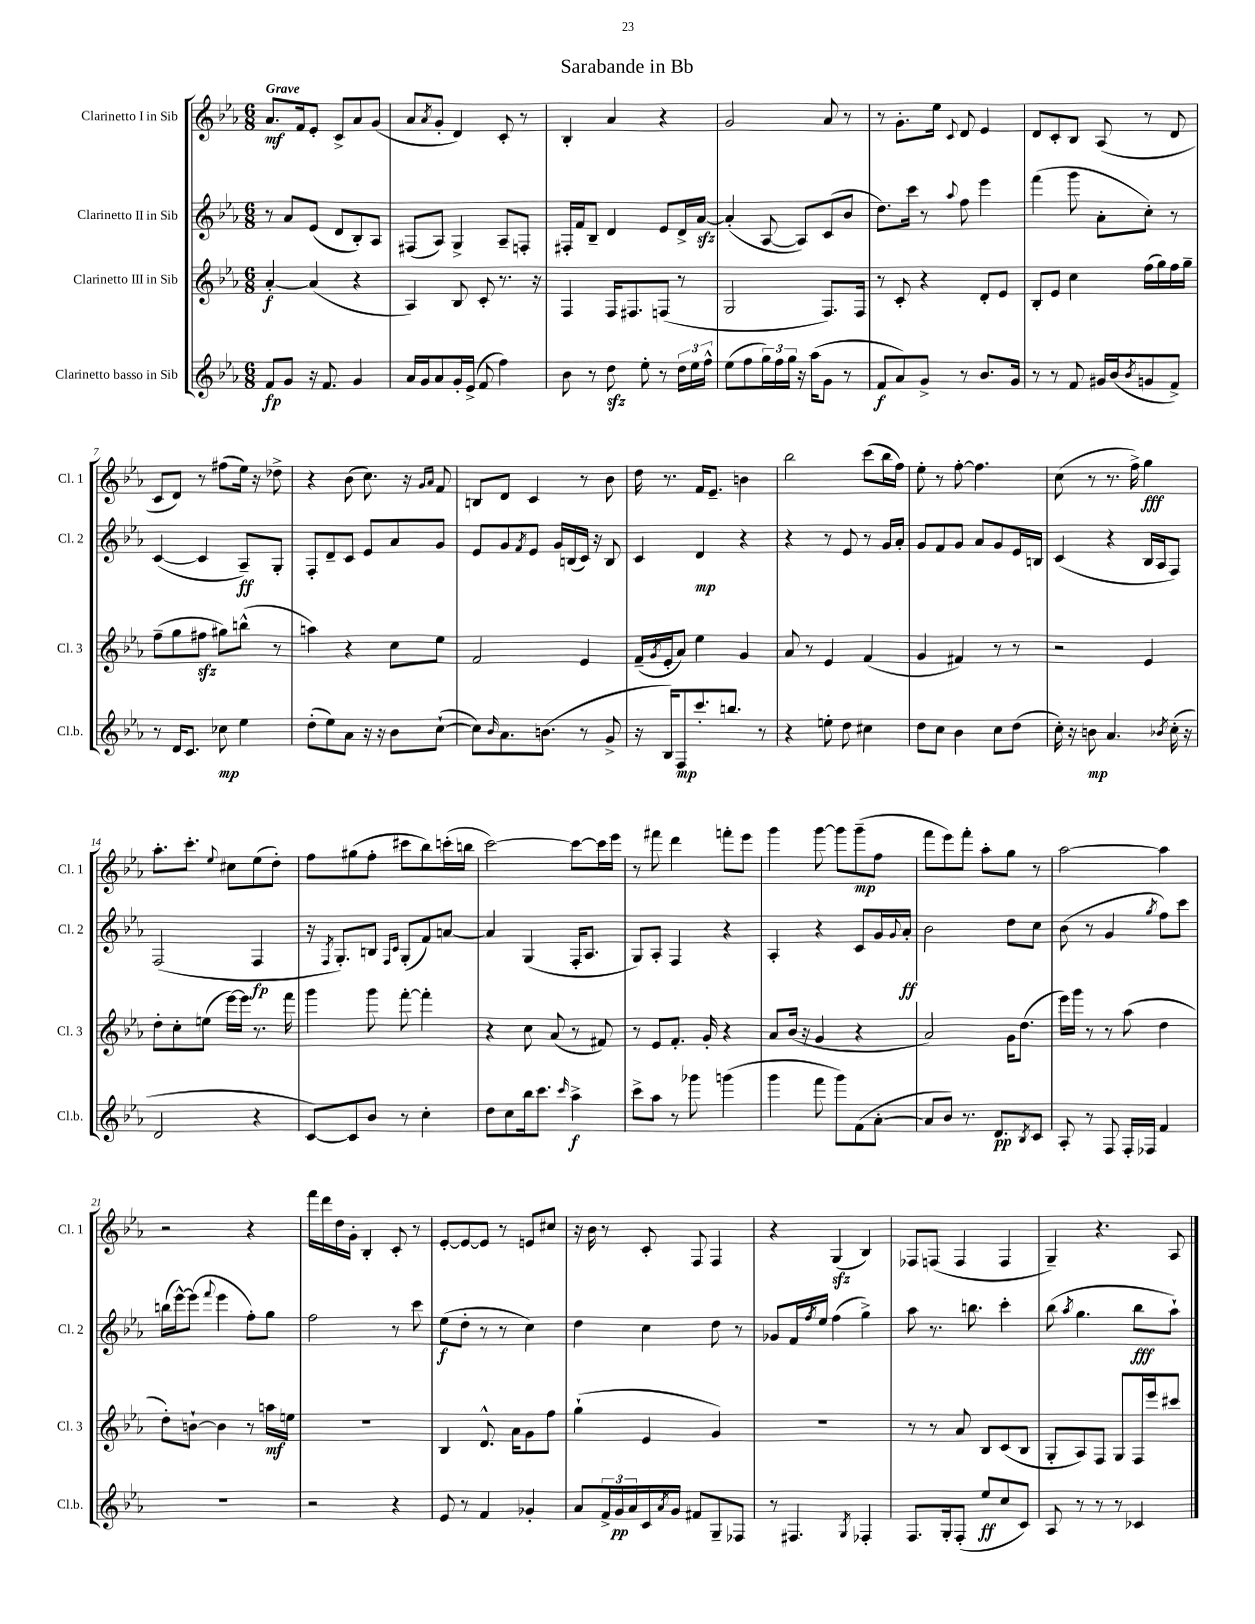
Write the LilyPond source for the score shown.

\header { title = "Sarabande in Bb" }
<<
\new StaffGroup <<
\new Staff = "s0" \with { instrumentName = "Clarinetto I in Sib" shortInstrumentName = "Cl. 1" } {
    \clef treble \key ees \major \numericTimeSignature \time 6/8 \tempo "Grave"
    aes'8.\mf f'16 ees'8-. c'8-> aes'8 g'8( |
    aes'8 \acciaccatura { aes'8 } g'8-. d'4) c'8-. r8 |
    bes4-. aes'4 r4 |
    g'2 aes'8 r8 |
    r8 g'8.-. ees''16 \appoggiatura { c'8 } d'8 ees'4 |
    d'8 c'8-. bes8 aes8( r8 d'8 |
    c'8 d'8) r8 fis''8( ees''16) r16 des''8-> |
    r4 bes'8( c''8.) r16 \grace { g'16 aes'16 } f'8 |
    b8 d'8 c'4 r8 bes'8 |
    d''16 r8. f'16 ees'8.-- b'4 |
    bes''2 c'''8( bes''16 f''16) |
    ees''8-. r8 f''8~-. f''4. |
    c''8( r8 r8. f''16->) g''4\fff |
    aes''8.-. c'''8.-. \appoggiatura { ees''8 } cis''8 ees''8( d''8-.) |
    f''8 gis''8( f''8-. cis'''8 bes''8) c'''16-.( b''16 |
    c'''2~) c'''8~ c'''16 ees'''16 |
    r8 fis'''8 d'''4 f'''8-. ees'''8 |
    g'''4 g'''8~ g'''8 g'''8--\mp( f''8 |
    f'''8 ees'''8) f'''8-. aes''8-. g''8 r8 |
    aes''2~ aes''4 |
    r2 r4 |
    f'''16 d'''16 d''16 g'16-. bes4-. c'8-. r8 |
    ees'8~-. ees'8~ ees'8 r8 e'8 cis''8 |
    r16 bes'16 r8 c'8-. f8 f4 |
    r4 g4\sfz( bes4) |
    fes8 f8( f4 f4 |
    g4--) r4. aes8 \bar "|." |
}
\new Staff = "s1" \with { instrumentName = "Clarinetto II in Sib" shortInstrumentName = "Cl. 2" } {
    \clef treble \key ees \major \numericTimeSignature \time 6/8
    r8 aes'8 ees'8( d'8 bes8-.) aes8 |
    fis8( aes8) g4-> aes8-- f8-. |
    fis16-. f'16 bes8-- d'4 ees'8 d'16-> aes'16~\sfz |
    aes'4-.( aes8~ aes8) c'8( bes'8 |
    d''8.) c'''16 r8 \appoggiatura { aes''8 } f''8 ees'''4 |
    f'''4( g'''8 aes'8-. c''8-.) r8 |
    c'4~( c'4 aes8--\ff) g8-. |
    f8-. d'8-- c'8 ees'8 aes'8 g'8 |
    ees'8 g'8 \acciaccatura { f'8 } ees'8 g'16 b16( c'16) r16 b8 |
    c'4 d'4\mp r4 |
    r4 r8 ees'8 r8 g'16 aes'16-. |
    g'8 f'8 g'8 aes'8 g'8 ees'16 b16 |
    c'4( r4 bes16 aes16 f8) |
    f2( f4\fp |
    r16 \acciaccatura { f8 } g8.-.) b8 \grace { f16 c'16 } g8-.( f'8) a'8~ |
    a'4 g4( f16-. aes8. |
    g8) aes8-. f4 r4 |
    aes4-. r4 c'8 g'16 \appoggiatura { g'8 } aes'16-.\ff |
    bes'2 d''8 c''8 |
    bes'8( r8 g'4 \acciaccatura { g''8 } f''8) c'''8 |
    b''16( ees'''16~-^) ees'''8( \appoggiatura { f'''8 } ees'''4 f''8-.) g''8 |
    f''2 r8 c'''8 |
    ees''8\f( d''8-. r8 r8 c''4) |
    d''4 c''4 d''8 r8 |
    ges'8 f'16 \acciaccatura { f''8 } ees''16 f''4( g''4->) |
    aes''8 r8. b''8. c'''4-. |
    bes''8( \acciaccatura { aes''8 } g''4. bes''8\fff aes''8-!) \bar "|." |
}
\new Staff = "s2" \with { instrumentName = "Clarinetto III in Sib" shortInstrumentName = "Cl. 3" } {
    \clef treble \key ees \major \numericTimeSignature \time 6/8
    aes'4~-.\f aes'4( r4 |
    aes4) bes8 c'8-. r8. r16 |
    f4 f16 fis8. f8( r8 |
    g2 f8.) f16 |
    r8 c'8-. r4 d'8-. ees'8 |
    bes8-. ees'8 c''4 f''16( g''16) f''16 g''16-- |
    f''8--( g''8 fis''8\sfz gis''8) b''8-^( r8 |
    a''4) r4 c''8 ees''8 |
    f'2 ees'4 |
    f'16--( \acciaccatura { g'8 } ees'16-. aes'8) ees''4 g'4 |
    aes'8 r8 ees'4 f'4( |
    g'4 fis'4) r8 r8 |
    r2 ees'4 |
    d''8-. c''8-. e''8( ees'''16~) ees'''16 r8. f'''16 |
    g'''4 g'''8 f'''8~-. f'''4-. |
    r4 c''8 aes'8( r8 fis'8) |
    r8 ees'8 f'8.-. g'16-. r4 |
    aes'8 bes'16( r16 g'4 r4 |
    aes'2) g'16 d''8.( |
    ees'''16) g'''16 r8 r8 aes''8( d''4 |
    d''8-.) b'8~-! b'4 r8 a''16\mf e''16 |
    R2. |
    bes4 d'8.-^ aes'16 g'8 f''8 |
    g''4-!( ees'4 g'4) |
    R2. |
    r8 r8 aes'8 bes8 c'8( bes8 |
    g8-. aes8) f8 g8 f16 ees'''16 cis'''8 \bar "|." |
}
\new Staff = "s3" \with { instrumentName = "Clarinetto basso in Sib" shortInstrumentName = "Cl.b." } {
    \clef treble \key ees \major \numericTimeSignature \time 6/8
    f'8\fp g'8 r16 f'8. g'4 |
    aes'16 g'16 aes'8 g'16-. ees'16->( f'8 f''4) |
    bes'8 r8 d''8\sfz ees''8-. r8 \tuplet 3/2 { d''16 ees''16 f''16-^ } |
    ees''8( f''8 \tuplet 3/2 { g''16) f''16 g''16 } r16 aes''16( g'8 r8 |
    f'8\f aes'8) g'8-> r8 bes'8. g'16 |
    r8 r8 f'8 gis'16 bes'16( \acciaccatura { bes'8 } g'8 f'8->) |
    r8 d'16 c'8. ces''8\mp ees''4 |
    d''8-.( ees''8) aes'8 r16 r16 bes'8 c''8~-!( |
    c''8) \grace { bes'16 } aes'8. b'8.( r8 g'8-> |
    r16 bes16) f8\mp c'''8.-. b''8. r8 |
    r4 e''8-. d''8 cis''4 |
    d''8 c''8 bes'4 c''8 d''8( |
    c''16-.) r16 b'8\mp aes'4. \acciaccatura { bes'8 } c''16-.( r16 |
    d'2 r4 |
    c'8~) c'8 bes'8 r8 c''4-. |
    d''8 c''8 bes''16 c'''8. \grace { c'''16 } aes''4->\f |
    c'''8-> aes''8 r8 ges'''8 g'''4( |
    g'''4 f'''8 g'''8) f'8( aes'8~-. |
    aes'8 bes'8) r8. d'8.\pp \acciaccatura { bes8 } c'8 |
    aes8-. r8 f8 f16-. fes16 f'4 |
    R2. |
    r2 r4 |
    ees'8 r8 f'4 ges'4-. |
    aes'8 \tuplet 3/2 { f'16-> g'16\pp aes'16 } c'16 \acciaccatura { aes'8 } g'16 fis'8 g8-- fes8 |
    r8 fis4. \acciaccatura { g8 } fes4-. |
    f8. g16-. f8-.( ees''8\ff c''8 c'8) |
    aes8 r8 r8 r8 ces'4 \bar "|." |
}
>>
>>
